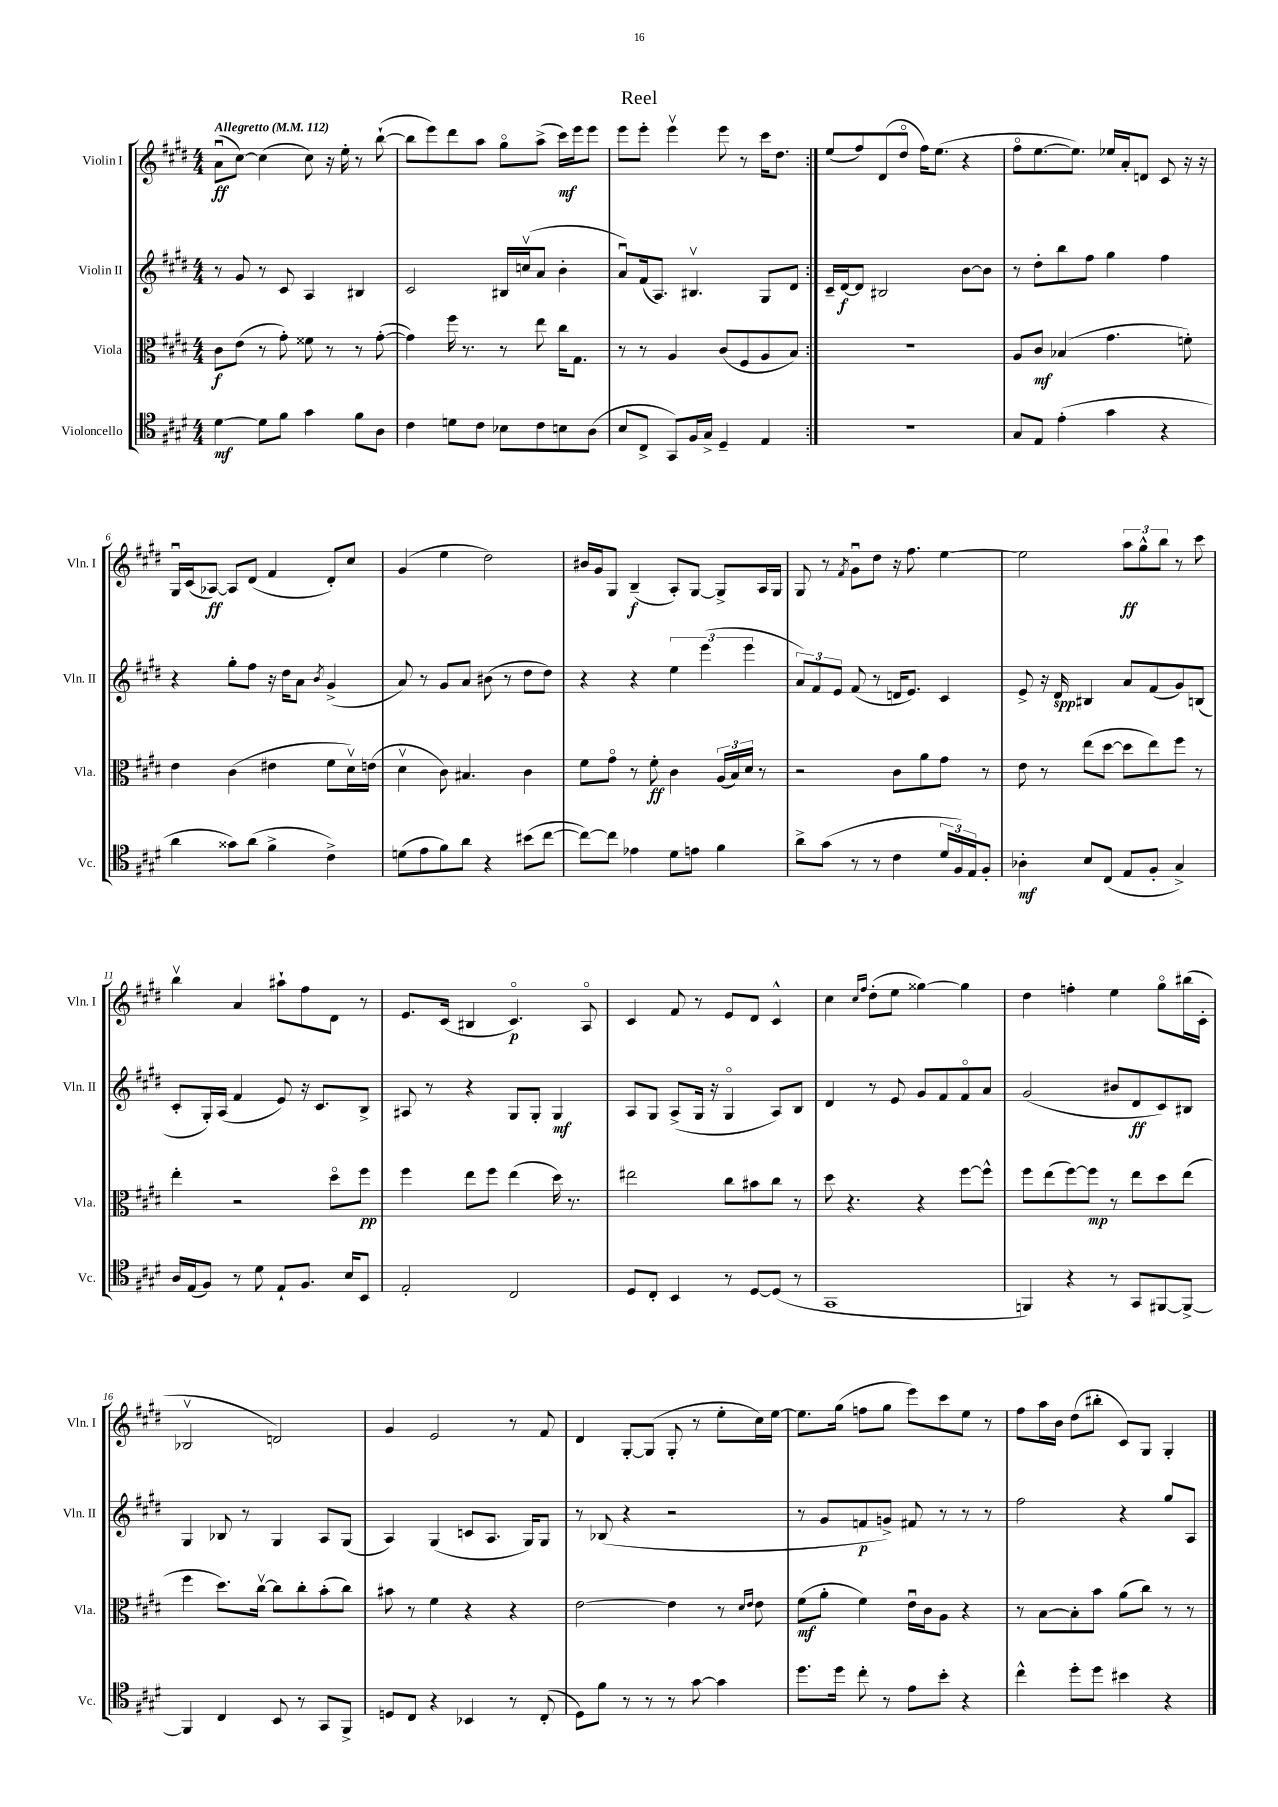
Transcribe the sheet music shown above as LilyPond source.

\header { title = "Reel" }
<<
\new StaffGroup <<
\new Staff = "s0" \with { instrumentName = "Violin I" shortInstrumentName = "Vln. I" } {
    \clef treble \key e \major \numericTimeSignature \time 4/4 \tempo "Allegretto" 4 = 112
    \repeat volta 2 { a'8\downbow\ff( cis''8~) cis''4( cis''8) r16 e''16-. r8 b''8~-!( |
    b''8 e'''8) dis'''8 a''8 gis''8\flageolet a''8->( cis'''16\mf) e'''16 e'''8 |
    e'''8 e'''8-. e'''4\upbow e'''8 r8 cis'''16 dis''8. | }
    e''8( fis''8) dis'8( dis''8\flageolet fis''16) e''8.( r4 |
    fis''8\flageolet e''8.~ e''8.) ees''16 a'16-. d'8 cis'8 r16 r16 |
    gis16\downbow cis'16( aes8~\ff) aes8 dis'8( fis'4 dis'8-.) cis''8 |
    gis'4( e''4 dis''2) |
    bis'16 gis'16 gis8 b4--\f( a8-.) gis8~ gis8-> a16 gis16 |
    gis8 r8 \acciaccatura { fis'8 } gis'8\downbow dis''8 r16 fis''8. e''4~ |
    e''2 \tuplet 3/2 { a''8\ff gis''8-^ b''8 } r8 cis'''8 |
    b''4\upbow a'4 ais''8-! fis''8 dis'8 r8 |
    e'8. cis'16( bis4 cis'4.\flageolet\p) a8\flageolet |
    cis'4 fis'8 r8 e'8 dis'8 cis'4-^ |
    cis''4 \grace { cis''16 fis''16 } dis''8-.( e''8 gisis''4~) gisis''4 |
    dis''4 f''4-. e''4 gis''8\flageolet bis''16( cis'16-. |
    bes2\upbow d'2) |
    gis'4 e'2 r8 fis'8 |
    dis'4 gis8~-. gis8( gis8-. r8 e''8-. cis''16) e''16~ |
    e''8. gis''16( f''8 gis''8 e'''8) cis'''8 e''8 r8 |
    fis''8 a''16 b'16 dis''8( bis''8-. cis'8) gis8 gis4-. \bar "|." |
}
\new Staff = "s1" \with { instrumentName = "Violin II" shortInstrumentName = "Vln. II" } {
    \clef treble \key e \major \numericTimeSignature \time 4/4
    \repeat volta 2 { r8 gis'8 r8 cis'8 a4 bis4 |
    cis'2 bis16 c''16\upbow( a'8 b'4-. |
    a'8\downbow) fis'16( a8.) bis4.\upbow gis8 dis'8 | }
    cis'16-- dis'16~\f dis'8 bis2 b'8~ b'8 |
    r8 dis''8-. b''8 fis''8 gis''4 fis''4 |
    r4 gis''8-. fis''8 r16 dis''16 a'8 \acciaccatura { b'8 } gis'4->( |
    a'8) r8 gis'8 a'8 bis'8( r8 dis''8 dis''8) |
    r4 r4 \tuplet 3/2 { e''4 e'''4( e'''4 } |
    \tuplet 3/2 { a'8) fis'8 e'8 } fis'8( r8 d'16 e'8.) cis'4 |
    e'8-> r16 dis'16\spp bis4 a'8 fis'8( gis'8) b8( |
    cis'8-. gis16-.) a16( fis'4 e'8) r16 cis'8. b8-> |
    ais8 r8 r4 gis8 gis8-. gis4\mf |
    a8 gis8 a8->( gis16 r16 gis4\flageolet a8) b8 |
    dis'4 r8 e'8 gis'8 fis'8 fis'8\flageolet a'8 |
    gis'2( bis'8 dis'8\ff cis'8) bis8 |
    gis4 bes8 r8 gis4 a8 gis8( |
    a4) gis4( c'8 a8. gis16) gis8 |
    r8 bes8( r4 r2 |
    r8 gis'8 f'8\p g'8->) fis'8 r8 r8 r8 |
    fis''2 r4 gis''8 a8 \bar "|." |
}
\new Staff = "s2" \with { instrumentName = "Viola" shortInstrumentName = "Vla." } {
    \clef alto \key e \major \numericTimeSignature \time 4/4
    \repeat volta 2 { cis'8\f e'8( r8 gis'8-.) fisis'8 r8 r8 gis'8~-.( |
    gis'4) fis''16 r8. r8 e''8 cis''16 gis8. |
    r8 r8 a4 cis'8( fis8 a8 b8) | }
    R1 |
    a8 cis'8\mf bes4( gis'4. f'8-.) |
    e'4 cis'4( eis'4 fis'8 dis'16\upbow) e'16( |
    dis'4\upbow cis'8) bis4. cis'4 |
    fis'8 gis'8\flageolet r8 fis'8-.\ff cis'4 \tuplet 3/2 { a16( b16) dis'16 } r8 |
    r2 cis'8 a'8 gis'8 r8 |
    e'8 r8 e''8( dis''8~ dis''8 e''8) fis''8 r8 |
    e''4-. r2 dis''8\flageolet fis''8\pp |
    fis''4 e''8 fis''8 e''4( dis''16) r8. |
    eis''2 cis''8 bis'8 cis''8 r8 |
    dis''8 r4. r4 fis''8~ fis''8-^ |
    fis''8 e''8( fis''8~) fis''8\mp r8 e''8 dis''8 e''8( |
    fis''4 dis''8.) cis''16~\upbow cis''8 cis''8-. b'8-.( cis''8) |
    bis'8 r8 fis'4 r4 r4 |
    e'2~ e'4 r8 \grace { dis'16 e'16 } e'8 |
    fis'8\mf( a'8-. fis'4) e'16\downbow cis'16 a8 r4 |
    r8 b8~ b8-. b'8 a'8( cis''8) r8 r8 \bar "|." |
}
\new Staff = "s3" \with { instrumentName = "Violoncello" shortInstrumentName = "Vc." } {
    \clef tenor \key e \major \numericTimeSignature \time 4/4
    \repeat volta 2 { dis'4~\mf dis'8 fis'8 gis'4 fis'8 a8 |
    cis'4 d'8 cis'8 bes8 cis'8 b8 a8( |
    b8 cis8-> gis,8) fis16 gis16-> dis4-- e4 | }
    R1 |
    gis8 e8 e'4-.( gis'4 r4 |
    a'4 gisis'8) a'8( fis'4-> cis'4->) |
    d'8( e'8 fis'8) a'8 r4 bis'8( cis''8~ |
    cis''8~) cis''8 ees'4 dis'8 e'8 fis'4 |
    a'8-> gis'8( r8 r8 cis'4 \tuplet 3/2 { dis'16 fis16) e16 } fis8-. |
    aes4-.\mf b8 cis8( e8 fis8-. gis4->) |
    a16 e16( fis8) r8 dis'8 e8-! fis8. b16 b,8 |
    e2-. cis2 |
    dis8 cis8-. b,4 r8 dis8~ dis8( r8 |
    gis,1 |
    f,4) r4 r8 gis,8 fis,8~ fis,8~-> |
    fis,4 cis4 b,8 r8 gis,8 fis,8-> |
    d8 cis8 r4 bes,4 r8 cis8-.( |
    dis8) fis'8 r8 r8 r8 gis'8~ gis'4 |
    dis''8. dis''16 cis''8-. r8 e'8 b'8-. r4 |
    cis''4-^ dis''8-. dis''8 bis'4 r4 \bar "|." |
}
>>
>>
